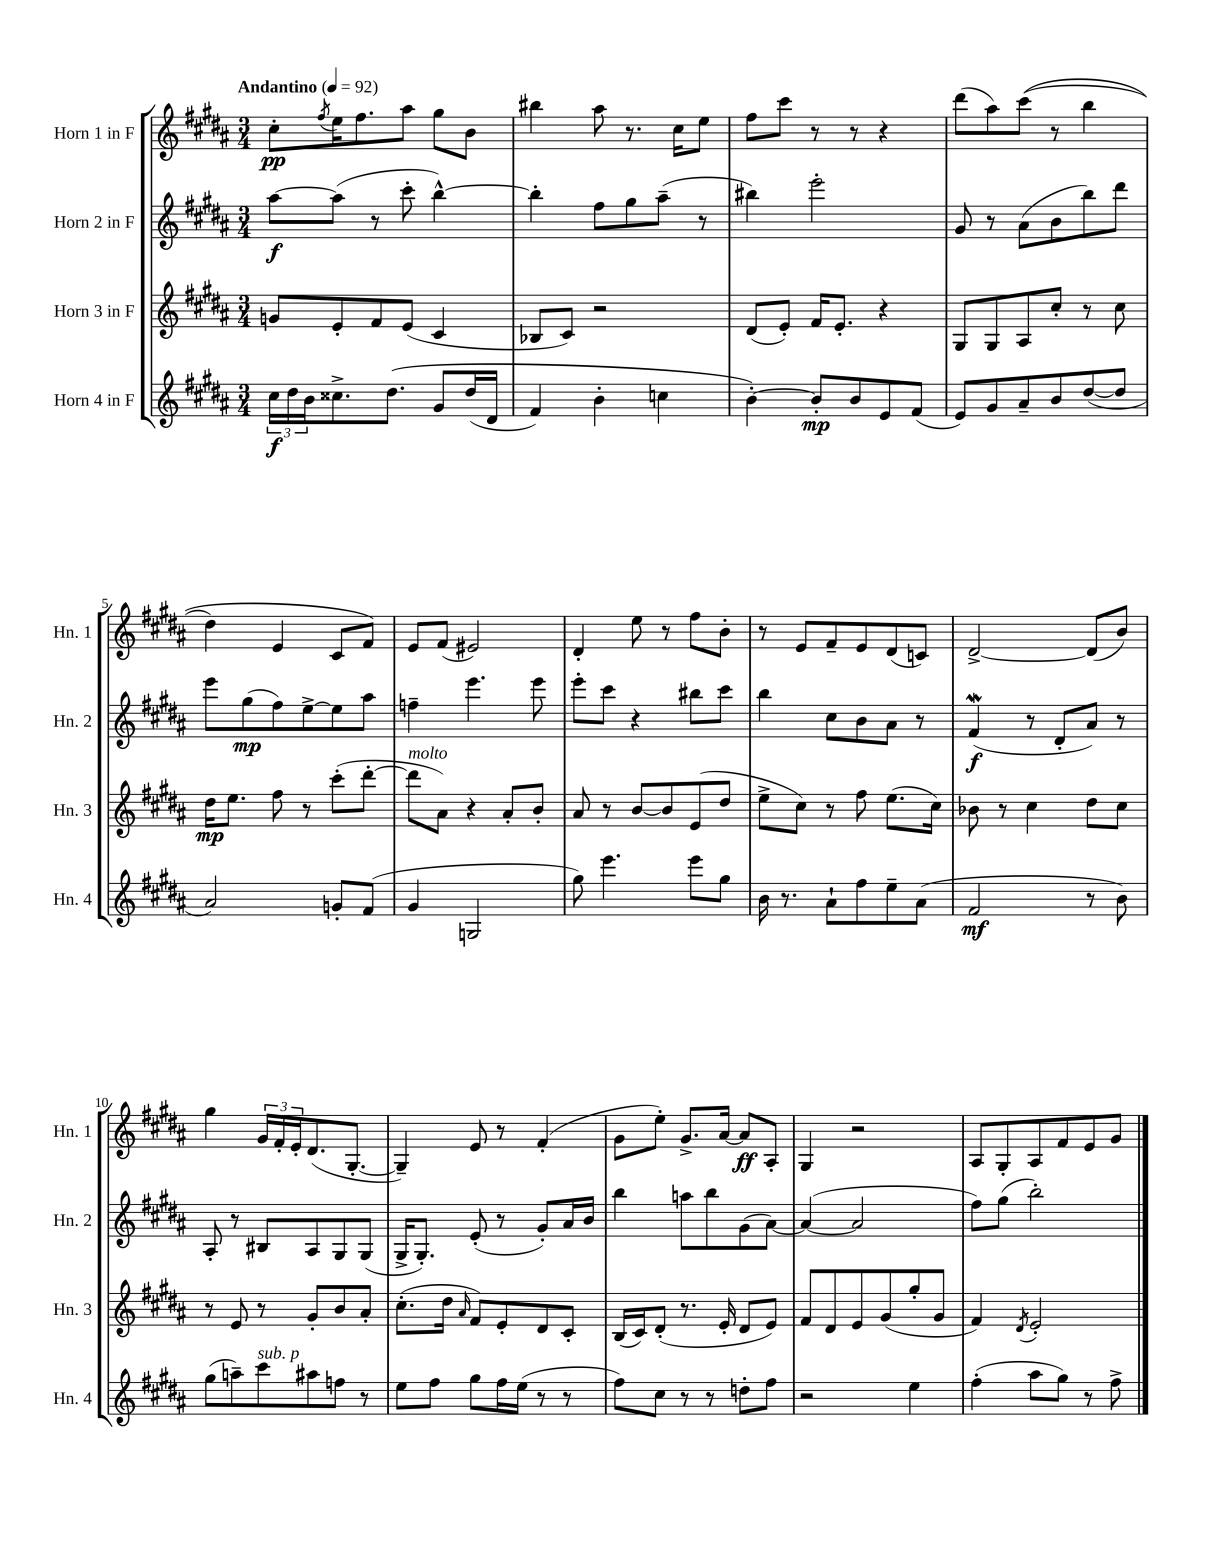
<<
\new StaffGroup <<
\new Staff = "s0" \with { instrumentName = "Horn 1 in F" shortInstrumentName = "Hn. 1" } {
    \clef treble \key b \major \numericTimeSignature \time 3/4 \tempo "Andantino" 4 = 92
    cis''8-.\pp \acciaccatura { fis''8 } e''16 fis''8. ais''8 gis''8 b'8 |
    bis''4 ais''8 r8. cis''16 e''8 |
    fis''8 cis'''8 r8 r8 r4 |
    dis'''8( ais''8) cis'''8(\( r8 b''4 |
    dis''4) e'4 cis'8 fis'8\) |
    e'8 fis'8( eis'2) |
    dis'4-. e''8 r8 fis''8 b'8-. |
    r8 e'8 fis'8-- e'8 dis'8( c'8) |
    dis'2~-> dis'8( b'8) |
    gis''4 \tuplet 3/2 { gis'16 fis'16-. e'16-. } dis'8.( gis8.~-. |
    gis4--) e'8 r8 fis'4-.( |
    gis'8 e''8-.) gis'8.-> ais'16~ ais'8\ff ais8-. |
    gis4 r2 |
    ais8 gis8-. ais8 fis'8 e'8 gis'8 \bar "|." |
}
\new Staff = "s1" \with { instrumentName = "Horn 2 in F" shortInstrumentName = "Hn. 2" } {
    \clef treble \key b \major \numericTimeSignature \time 3/4
    ais''8~\f ais''8( r8 cis'''8-. b''4~-^) |
    b''4-. fis''8 gis''8 ais''8--( r8 |
    bis''4) e'''2-. |
    gis'8 r8 ais'8( b'8 b''8) dis'''8 |
    e'''8 gis''8\mp( fis''8) e''8~-> e''8 ais''8 |
    f''4-- e'''4. e'''8 |
    e'''8-. cis'''8 r4 bis''8 cis'''8 |
    b''4 cis''8 b'8 ais'8 r8 |
    fis'4\mordent\f( r8 dis'8-. ais'8) r8 |
    ais8-. r8 bis8 ais8 gis8 gis8( |
    gis16-> gis8.-.) e'8-.( r8 gis'8-.) ais'16 b'16 |
    b''4 a''8 b''8 gis'8( ais'8~) |
    ais'4~( ais'2 |
    fis''8) gis''8( b''2-.) \bar "|." |
}
\new Staff = "s2" \with { instrumentName = "Horn 3 in F" shortInstrumentName = "Hn. 3" } {
    \clef treble \key b \major \numericTimeSignature \time 3/4
    g'8 e'8-. fis'8 e'8( cis'4 |
    bes8 cis'8) r2 |
    dis'8( e'8-.) fis'16 e'8.-. r4 |
    gis8 gis8 ais8 cis''8-. r8 cis''8 |
    dis''16\mp e''8. fis''8 r8 cis'''8-.( dis'''8~-. |
    dis'''8^\markup { \italic "molto" } ais'8) r4 ais'8-. b'8-. |
    ais'8 r8 b'8~ b'8 e'8( dis''8 |
    e''8-> cis''8) r8 fis''8 e''8.( cis''16) |
    bes'8 r8 cis''4 dis''8 cis''8 |
    r8 e'8 r8 gis'8-. b'8 ais'8-. |
    cis''8.-.( dis''16 \grace { ais'16 } fis'8) e'8-. dis'8 cis'8-. |
    b16( cis'16) dis'8-.( r8. e'16-. dis'8 e'8) |
    fis'8 dis'8 e'8 gis'8( gis''8-. gis'8 |
    fis'4) \acciaccatura { dis'8 } e'2-. \bar "|." |
}
\new Staff = "s3" \with { instrumentName = "Horn 4 in F" shortInstrumentName = "Hn. 4" } {
    \clef treble \key b \major \numericTimeSignature \time 3/4
    \tuplet 3/2 { cis''16\f dis''16 b'16 } cisis''8.-> dis''8.\( gis'8 dis''16( dis'16 |
    fis'4) b'4-. c''4 |
    b'4~-.\) b'8-.\mp b'8 e'8 fis'8( |
    e'8) gis'8 ais'8-- b'8 dis''8~( dis''8 |
    ais'2) g'8-. fis'8( |
    gis'4 g2 |
    gis''8) e'''4. e'''8 gis''8 |
    b'16 r8. ais'8-! fis''8 e''8-- ais'8( |
    fis'2\mf r8 b'8) |
    gis''8( a''8--) cis'''8^\markup { \italic "sub. p" } ais''8 f''8 r8 |
    e''8 fis''8 gis''8 fis''16 e''16( r8 r8 |
    fis''8) cis''8 r8 r8 d''8-. fis''8 |
    r2 e''4 |
    fis''4-.( ais''8 gis''8) r8 fis''8-> \bar "|." |
}
>>
>>
